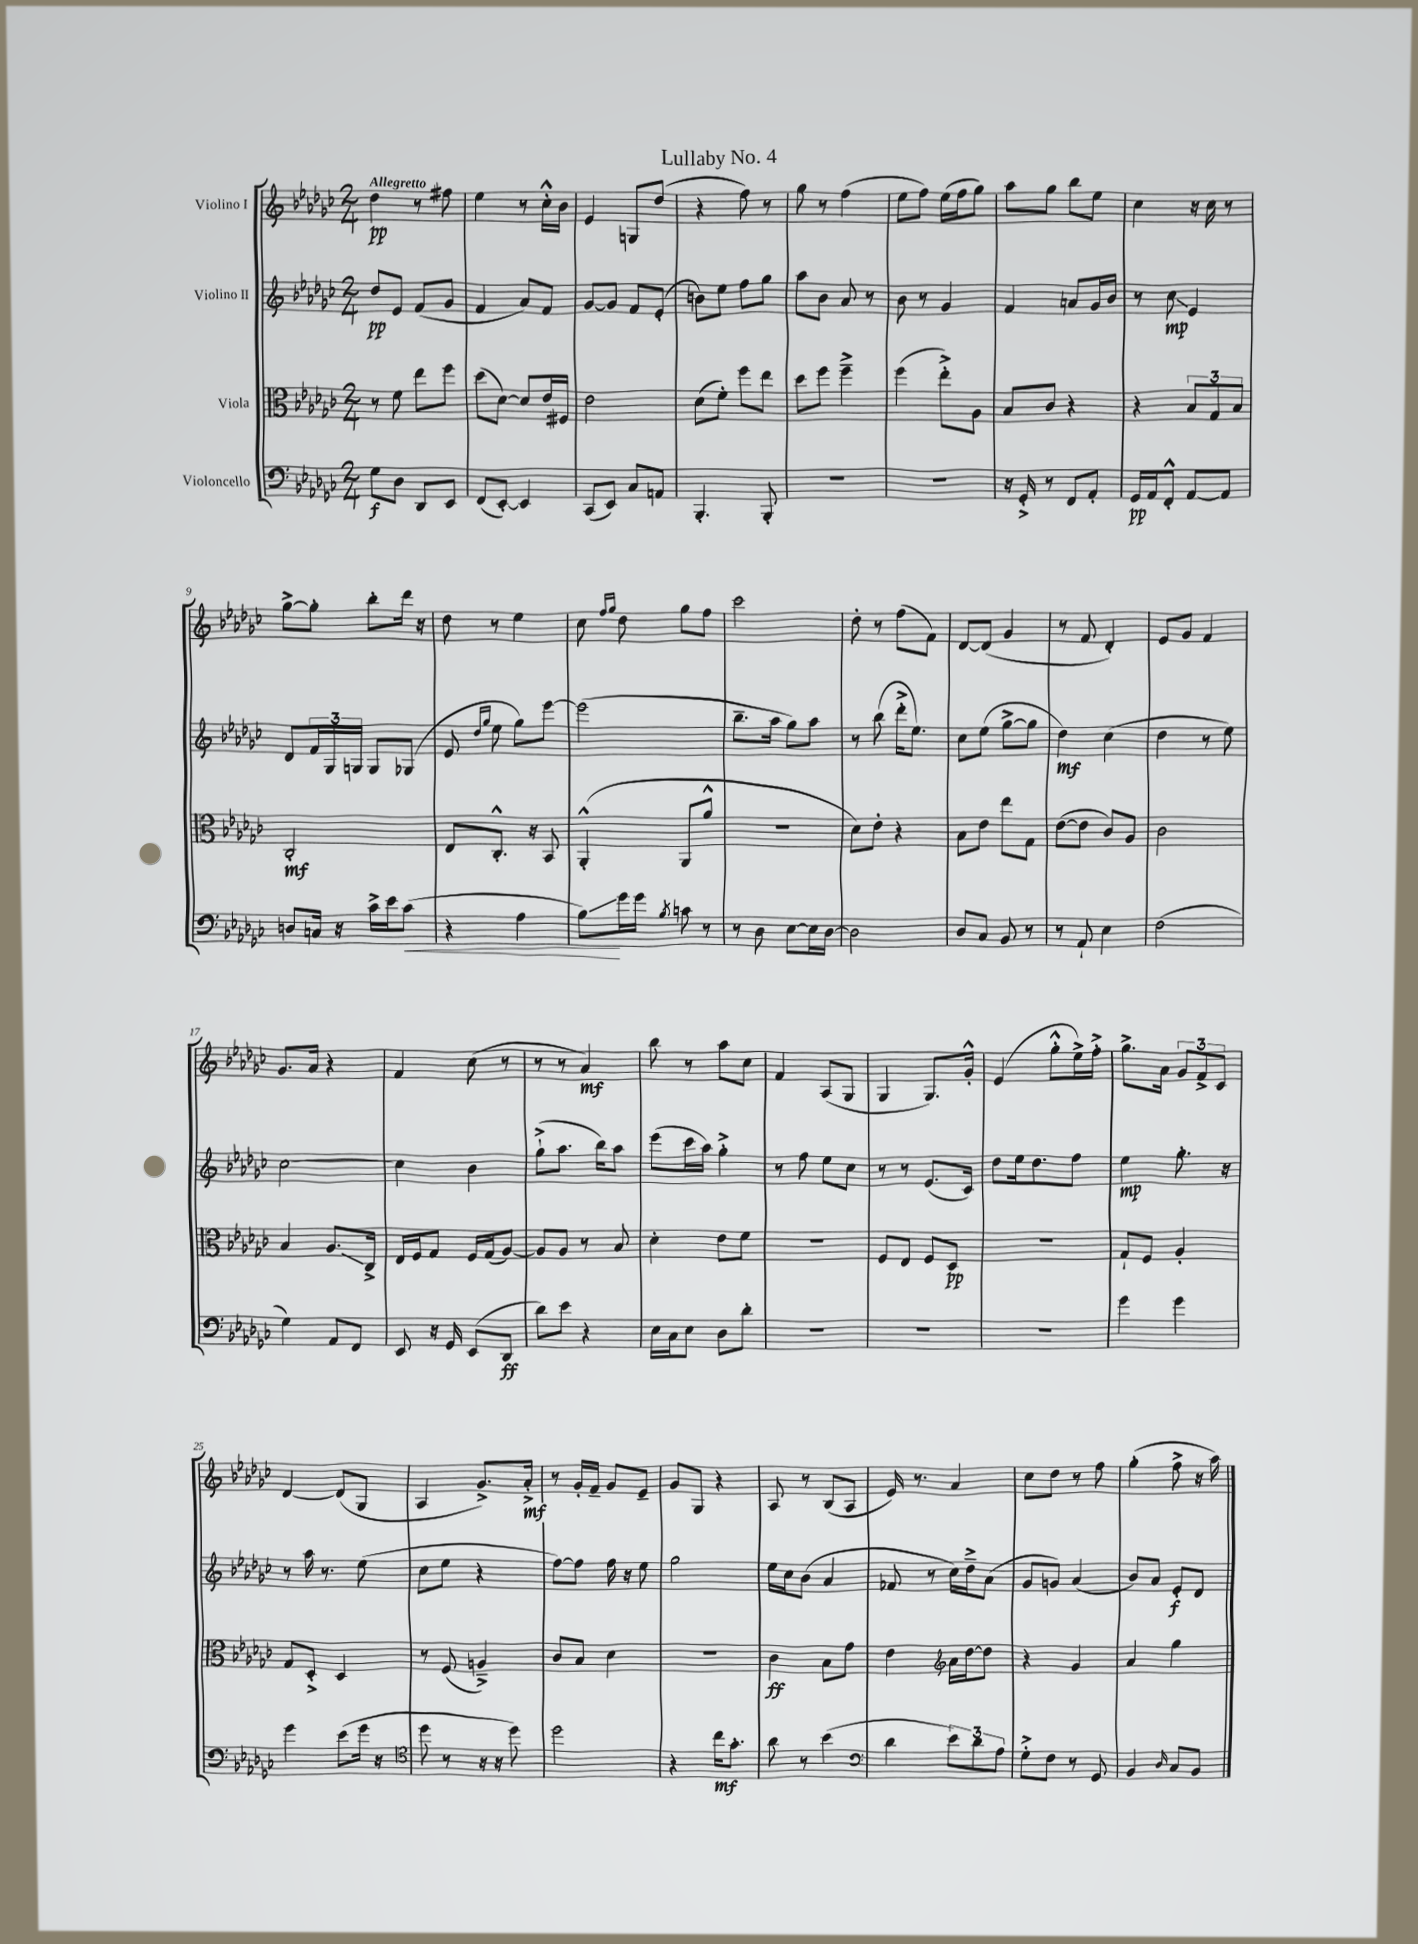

**kern	**kern	**kern	**kern
*staff4	*staff3	*staff2	*staff1
*clefF4	*clefC3	*clefG2	*clefG2
*k[b-e-a-d-g-c-]	*k[b-e-a-d-g-c-]	*k[b-e-a-d-g-c-]	*k[b-e-a-d-g-c-]
*M2/4	*M2/4	*M2/4	*M2/4
8G-	8r	8dd-	4dd-
8D-	8f	8e-	.
8DD-	8ee-	(8f	8r
8EE-	8ff	8g-	8ff#
=	=	=	=
(8FF	(8dd-	4f	4ee-
[8EE-')	[8d-)	.	.
4EE-]	8d-]	8a-)	8r
.	16e-	8f	16cc-'^^
.	16F#	.	16b-
=	=	=	=
(8CC-	2e-	[8g-	4e-
8EE-)	.	8g-]	.
8C-	.	8f	8G
8AA	.	(8e-'	(8dd-
=	=	=	=
4.BBB-'	(8d-	8b)	4r
.	8f')	8ee-	.
.	8ff	8ff	8ff)
8BBB-'	8ee-	8gg-	8r
=	=	=	=
2r	8dd-	8aa-	8gg-
.	8ff	8b-	8r
.	4ff~^	8a-	(4ff
.	.	8r	.
=	=	=	=
2r	(4ff	8b-	8ee-
.	.	8r	8ff)
.	8ee-'^)	4g-	(16ee-
.	.	.	16ff
.	8A-	.	8gg-)
=	=	=	=
16r	8B-	4f	8aa-
16GG-'^	.	.	.
8r	8c-	.	8gg-
8FF	4r	8a	8bb-
8AA-'	.	16g-	8ee-
.	.	16b-	.
=	=	=	=
16GG-	4r	8r	4cc-
16AA-	.	.	.
8FF'^^	.	8cc-	.
[8AA-	12B-	4e-	16r
.	.	.	16cc-
.	12G-	.	.
8AA-]	.	.	8r
.	12B-	.	.
=	=	=	=
8D	2C-'	8d-	[8gg-^
16C	.	24f	8gg-']
.	.	24G-	.
16r	.	.	.
.	.	24G	.
16c-^	.	8G	8bb-'
16e-	.	.	.
(8c-	.	(8G-	16ddd-
.	.	.	16r
=	=	=	=
4r	8E-	8e-	8dd-
.	.	16qqdd-	.
.	.	16qqgg-	.
.	8.C-'^^	8ee-	8r
4A-	.	8gg-)	4ee-
.	16r	.	.
.	8BB-	[8eee-	.
=	=	=	=
8B-)	(4AA-'^^	(2eee-]	8cc-
.	.	.	16qqff
.	.	.	16qqgg-
16g-	.	.	8dd-
16g-	.	.	.
8qB-	.	.	.
8c	8AA-	.	8gg-
8r	8a-^^	.	8ff
=	=	=	=
8r	2r	8.bb-~	2ccc-
8D-	.	.	.
.	.	16aa-	.
[8E-	.	8gg-)	.
16E-]	.	8aa-	.
[16D-	.	.	.
=	=	=	=
2D-]	8d-)	8r	8dd-'
.	8e-'	(8bb-	8r
.	4r	16ddd-'^	(8ff
.	.	8.ee-)	.
.	.	.	8f)
=	=	=	=
8D-	8B-	8cc-	[8d-
8C-	8e-	(8ee-	(8d-]
8BB-	8ee-	[8gg-^	4g-
8r	8G-	8gg-]	.
=	=	=	=
8r	([8e-	4dd-)	8r
8AA-`	8e-]	.	8f
4E-	8c-)	(4cc-	4d-')
.	8A-	.	.
=	=	=	=
(2F	2c-	4dd-	8e-
.	.	.	8g-
.	.	8r	4f
.	.	8ee-)	.
=	=	=	=
4G-)	4B-	[2cc-	8.g-
.	.	.	16a-
8AA-	8.A-	.	4r
8FF	.	.	.
.	16C-^	.	.
=	=	=	=
8EE-	16E-	4cc-]	4f
.	16F	.	.
16r	8G-	.	.
16GG-	.	.	.
(8EE-	16F	4b-	(8cc-
.	(16G-	.	.
8DD-	[8A-)	.	8r
=	=	=	=
8d-)	8A-]	(8gg-`^	8r
8e-	8A-	8.aa-	8r
4r	8r	.	4a-)
.	.	16bb-)	.
.	8B-	8aa-	.
=	=	=	=
16E-	4d-'	(8eee-	8bb-
16C-	.	.	.
8E-	.	16ccc-	8r
.	.	16aa-)	.
8D-	8e-	4gg-'^	8aa-
8d-'	8f	.	8cc-
=	=	=	=
2r	2r	8r	4f
.	.	8ff	.
.	.	8ee-	(8A-
.	.	8cc-	8G-
=	=	=	=
2r	8F	8r	4G-
.	8E-	8r	.
.	8F	(8.e-	8.G-)
.	8D-	.	.
.	.	16c-)	16g-'^^
=	=	=	=
2r	2r	8dd-	(4e-
.	.	16ee-	.
.	.	8.dd-	.
.	.	.	8gg-'^^
.	.	8ff	16ee-^)
.	.	.	16ff'^
=	=	=	=
4g-	8G-`	4ee-	8.gg-^
.	8F	.	.
.	.	.	16a-
4g-	4A-'	8.gg-'	12g-
.	.	.	12f^
.	.	.	12c-
.	.	16r	.
=	=	=	=
4g-	8G-	8r	[4d-
.	8D-'^	16aa-	.
.	.	8.r	.
(8e-	4D-	.	(8d-]
16g-	.	(8ee-	8G-
16r	.	.	.
=	=	=	=
*clefC4	*	*	*
8dd-	8r	8cc-	4A-
8r	(8F	8ee-	.
16r	4A~^)	4r	8.g-^)
16r	.	.	.
8dd-)	.	.	.
.	.	.	16a-'^
=	=	=	=
2dd-	8c-	[8ff)	8r
.	8B-	8ff]	16g-'
.	.	.	16f~
.	4d-	16ff	8g-
.	.	16r	.
.	.	8ee-	8e-~
=	=	=	=
4r	2r	2gg-	8g-
.	.	.	8G-
16cc-	.	.	4r
8.g-'	.	.	.
=	=	=	=
8a-	4c-	16ee-	8A-
.	.	16cc-	.
8r	.	(8b-	8r
(4b-	8B-	4a-	(8B-
.	8g-	.	8A-
=	=	=	=
*clefF4	*	*	*
4d-	4e-	8f-	16e-)
.	.	.	8.r
.	.	8r	.
*	*clefG2	*	*
12e-)	16a-	16cc-)	4a-
.	[16dd-	16dd-~^	.
12d-	.	.	.
.	8dd-]	(8a-	.
12A-	.	.	.
=	=	=	=
8G-'^	4r	8g-	8cc-
8F	.	8g)	8dd-
8r	4g-	(4a-	8r
8GG-	.	.	8ff
=	=	=	=
4BB-	4a-	8b-)	(4gg-'
.	.	8a-	.
16qqD-	.	.	.
8C-	4gg-	8e-'	8ff^
8BB-	.	8d-	16r
.	.	.	16aa-)
==	==	==	==
*-	*-	*-	*-
